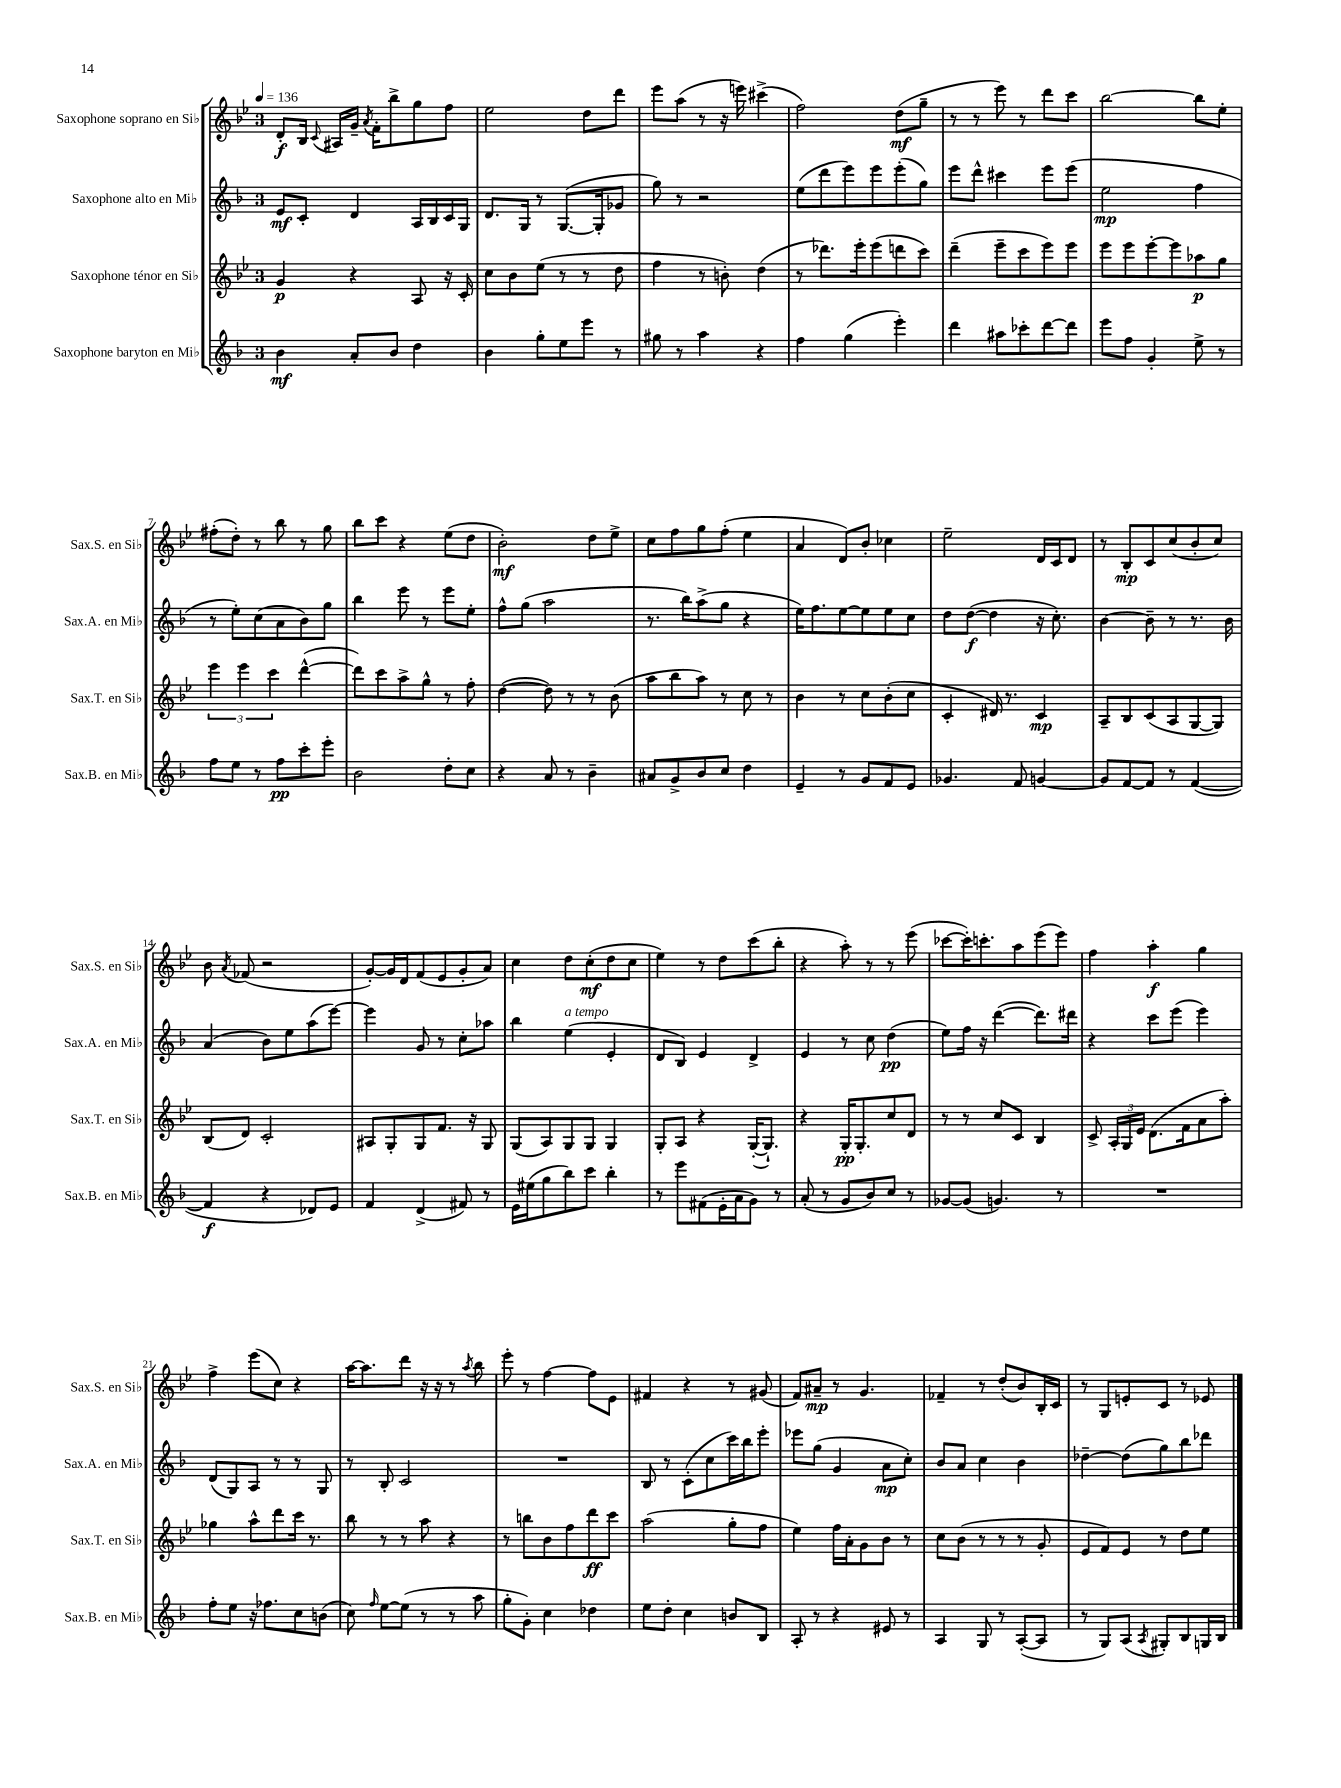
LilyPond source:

<<
\new StaffGroup <<
\new Staff = "s0" \with { instrumentName = "Saxophone soprano en Sib" shortInstrumentName = "Sax.S. en Sib" } {
    \clef treble \key bes \major \once \override Staff.TimeSignature.style = #'single-digit \time 3/4 \tempo 4 = 136
    \autoBeamOff d'8[-.\f bes16] \appoggiatura { c'8 } ais16[ g'16]-- \acciaccatura { a'8 } f'16[-. bes''8-> g''8 f''8] |
    ees''2 d''8[ d'''8] |
    ees'''8[ a''8]( r8 r16 e'''16) cis'''4->( |
    f''2) d''8[\mf( g''8]-- |
    r8 r8 ees'''8) r8 d'''8[ c'''8] |
    bes''2~ bes''8[ ees''8]-. |
    fis''8[-.( d''8]-.) r8 bes''8 r8 g''8 |
    bes''8[ c'''8] r4 ees''8[( d''8] |
    bes'2-.\mf) d''8[ ees''8]-> |
    c''8[ f''8 g''8 f''8]-.( ees''4 |
    a'4 d'8[) bes'8]-. ces''4 |
    ees''2-- d'16[ c'16 d'8] |
    r8 bes8[-.\mp c'8 c''8( bes'8-. c''8]) |
    bes'8 \acciaccatura { a'8 } fes'8( r2 |
    g'8[~-.) g'16 d'16 f'8( ees'8 g'8-. a'8]) |
    c''4 d''8[ c''8-.\mf( d''8 c''8] |
    ees''4) r8 d''8[ c'''8( bes''8]-. |
    r4 a''8-.) r8 r8 ees'''8( |
    ces'''8[~ ces'''16-.) c'''8.-. a''8 ees'''8( ees'''8]) |
    f''4 a''4-.\f g''4 |
    f''4-> ees'''8[( c''8]) r4 |
    a''16[~ a''8. d'''8] r16 r16 r8 \acciaccatura { a''8 } bes''8 |
    ees'''8-. r8 f''4~ f''8[ ees'8] |
    fis'4 r4 r8 gis'8( |
    f'8[) ais'8]--\mp r8 g'4. |
    fes'4-- r8 d''8[-.( bes'8) bes16-. c'16] |
    r8 g8[ e'8-. c'8] r8 ees'8 \bar "|." |
}
\new Staff = "s1" \with { instrumentName = "Saxophone alto en Mib" shortInstrumentName = "Sax.A. en Mib" } {
    \clef treble \key f \major \once \override Staff.TimeSignature.style = #'single-digit \time 3/4
    \autoBeamOff e'8[\mf c'8]-. d'4 a16[ bes16 c'16 g16] |
    d'8.[ g16] r8 g8.[~( g16-. ges'8] |
    g''8) r8 r2 |
    e''8[( d'''8 e'''8) e'''8 e'''8-.( g''8]) |
    e'''8[ d'''8]-^ cis'''4 e'''8[ e'''8]( |
    e''2\mp f''4 |
    r8 e''8[-.) c''8( a'8 bes'8) g''8] |
    bes''4 e'''8 r8 e'''8[ e''8]-. |
    f''8[-^ g''8]( a''2 |
    r8. bes''16[) a''8->( g''8] r4 |
    e''16[) f''8. e''8~ e''8 e''8 c''8] |
    d''8[ d''8]~\f( d''4 r16 c''8.-.) |
    bes'4~ bes'8-- r8 r8. bes'16 |
    a'4( bes'8[) e''8 a''8( e'''8]~) |
    e'''4 g'8 r8 c''8[-. aes''8] |
    bes''4 e''4^\markup { \italic "a tempo" }( e'4-. |
    d'8[ bes8]) e'4 d'4-> |
    e'4 r8 c''8 d''4\pp( |
    e''8[) f''16] r16 d'''4~( d'''8.[) dis'''16] |
    r4 c'''8[ e'''8]( e'''4) |
    d'8[( g8) a8] r8 r8 g8 |
    r8 bes8-. c'2 |
    R2. |
    bes8 r8 c'8[-.( c''8 c'''16) bes''16 e'''8]-. |
    ees'''8[ g''8]( g'4 a'8[\mp c''8]-.) |
    bes'8[ a'8] c''4 bes'4 |
    des''4~-- des''8[( g''8) bes''8 des'''8] \bar "|." |
}
\new Staff = "s2" \with { instrumentName = "Saxophone ténor en Sib" shortInstrumentName = "Sax.T. en Sib" } {
    \clef treble \key bes \major \once \override Staff.TimeSignature.style = #'single-digit \time 3/4
    \autoBeamOff g'4\p r4 a8 r16 c'16-. |
    c''8[ bes'8 ees''8]( r8 r8 d''8 |
    f''4 r8 b'8-.) d''4( |
    r8 des'''8.[) ees'''16-. ees'''8( d'''8 c'''8]) |
    d'''4--( ees'''8[-- c'''8 ees'''8) ees'''8] |
    ees'''8[ ees'''8 ees'''8~-. ees'''8 aes''8\p g''8] |
    \tuplet 3/2 { ees'''4 ees'''4 c'''4 } d'''4~-^( |
    d'''8[) c'''8 a''8-> g''8]-^ r8 f''8-. |
    d''4~( d''8) r8 r8 bes'8( |
    a''8[ bes''8 a''8]) r8 c''8 r8 |
    bes'4 r8 c''8[ bes'8-.( c''8] |
    c'4-. dis'16) r8. c'4\mp |
    a8[-- bes8 c'8( a8 g8~ g8]) |
    bes8[( d'8]) c'2-. |
    ais8[ g8-. g8 f'8.] r16 g8 |
    g8[( a8) g8 g8] g4 |
    g8[-. a8] r4 g16[~-.( g8.]-!) |
    r4 g16[-.\pp g8.-. c''8 d'8] |
    r8 r8 c''8[ c'8] bes4 |
    c'8-> \tuplet 3/2 { a16[-. g16 ees'16] } d'8.[( f'16 a'8 a''8]-.) |
    ges''4 a''8[-^ d'''8 c'''16] r8. |
    bes''8 r8 r8 a''8 r4 |
    r8 b''8[ bes'8 f''8 d'''8\ff c'''8] |
    a''2( g''8[-. f''8] |
    ees''4) f''16[ a'16-. g'8 bes'8] r8 |
    c''8[ bes'8]( r8 r8 r8 g'8-. |
    ees'8[ f'8) ees'8] r8 d''8[ ees''8] \bar "|." |
}
\new Staff = "s3" \with { instrumentName = "Saxophone baryton en Mib" shortInstrumentName = "Sax.B. en Mib" } {
    \clef treble \key f \major \once \override Staff.TimeSignature.style = #'single-digit \time 3/4
    \autoBeamOff bes'4\mf a'8[-. bes'8] d''4 |
    bes'4 g''8[-. e''8 e'''8] r8 |
    gis''8 r8 a''4 r4 |
    f''4 g''4( e'''4-.) |
    d'''4 ais''8[ ces'''8-. d'''8~ d'''8] |
    e'''8[ f''8] g'4-. e''8-> r8 |
    f''8[ e''8] r8 f''8[\pp c'''8-. e'''8]-. |
    bes'2 d''8[-. c''8] |
    r4 a'8 r8 bes'4-- |
    ais'8[ g'8-> bes'8 c''8] d''4 |
    e'4-- r8 g'8[ f'8 e'8] |
    ges'4. f'8 g'4~ |
    g'8[ f'8~ f'8] r8 f'4~( |
    f'4\f r4 des'8[) e'8] |
    f'4 d'4->( fis'8) r8 |
    e'16[ eis''16( g''8 bes''8) c'''8] bes''4-. |
    r8 e'''8[ fis'8( e'16-. a'16 g'8]) r8 |
    a'8-.( r8 g'8[ bes'8) c''8] r8 |
    ges'8[~ ges'8]( g'4.) r8 |
    R2. |
    f''8[-. e''8] r16 fes''8.[ c''8 b'8]( |
    c''8) \grace { f''16 } e''8[~ e''8]( r8 r8 a''8 |
    g''8[-. g'8]-.) c''4 des''4 |
    e''8[ d''8]-. c''4 b'8[ bes8] |
    a8-. r8 r4 eis'8 r8 |
    a4 g8 r8 a8[~-.( a8] |
    r8 g8[) a8]( \acciaccatura { a8 } gis8[-.) bes8 g16 bes16] \bar "|." |
}
>>
>>
